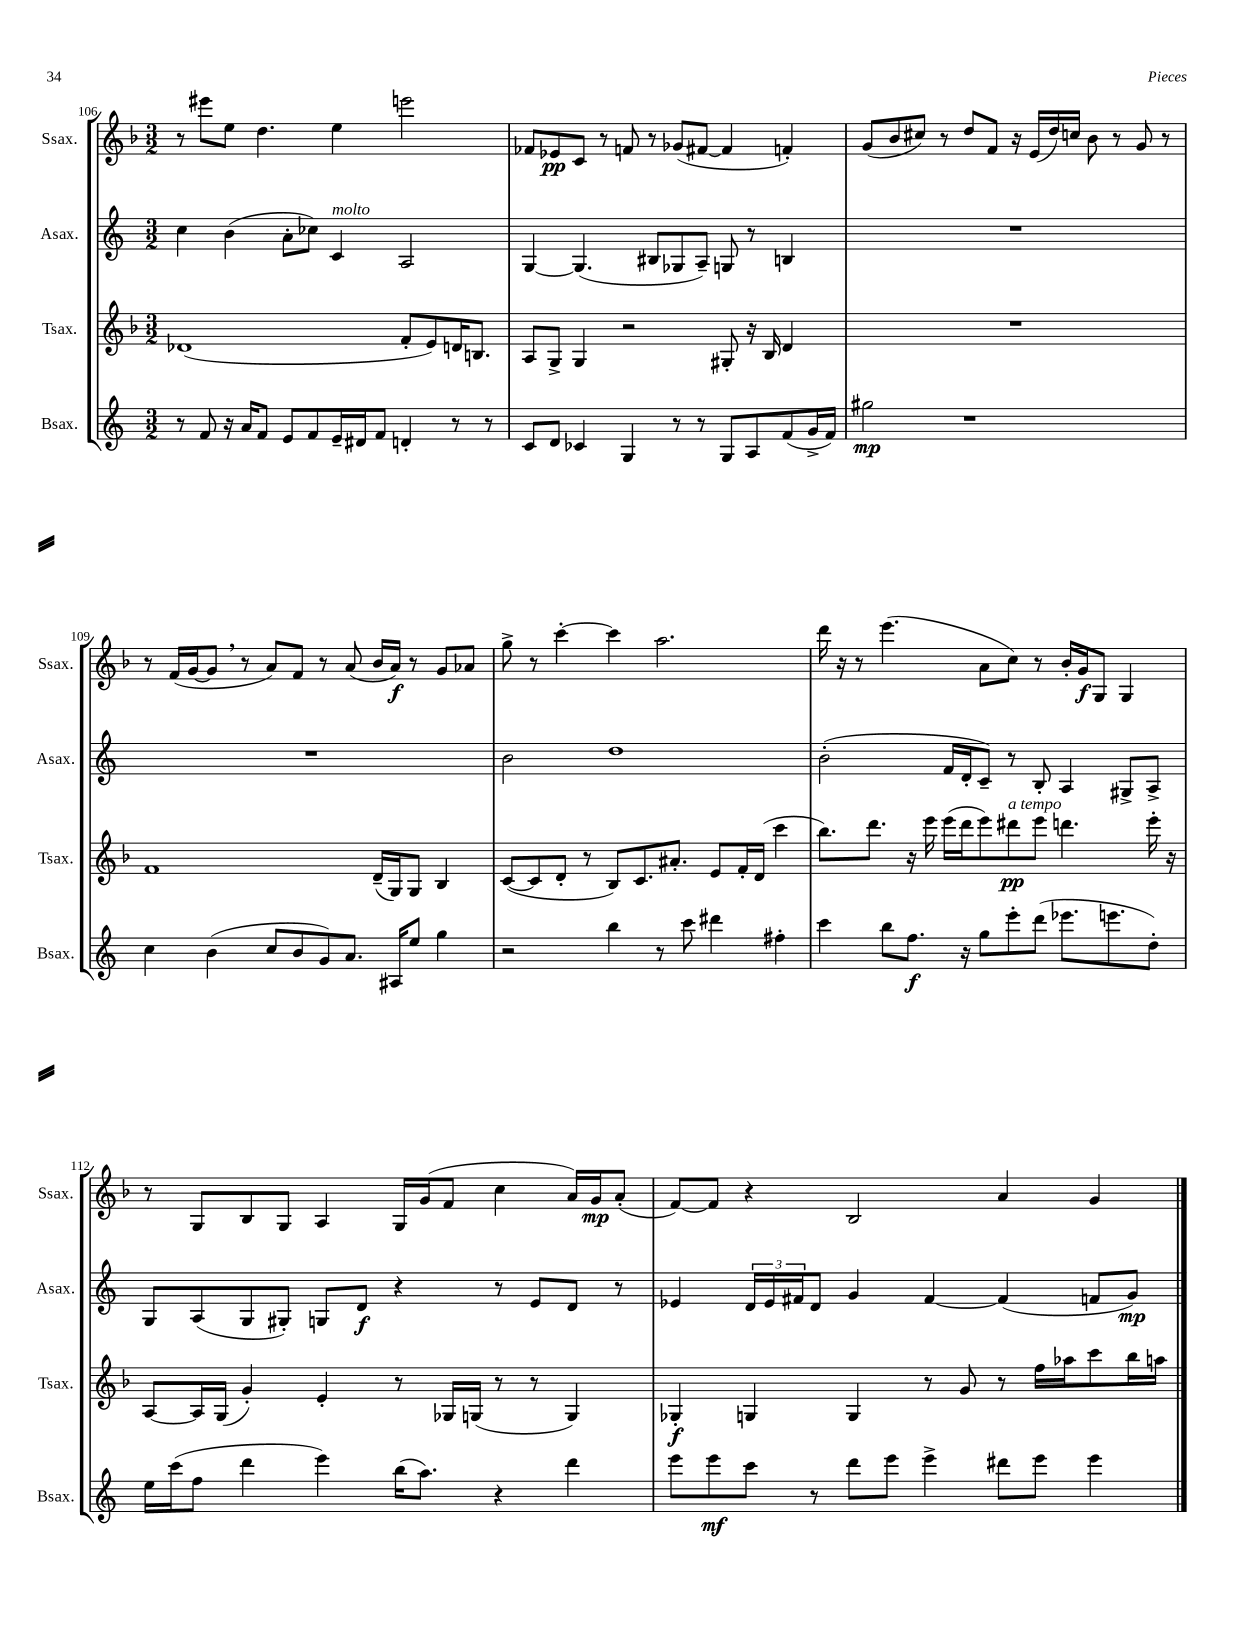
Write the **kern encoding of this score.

**kern	**kern	**kern	**kern
*staff4	*staff3	*staff2	*staff1
*clefG2	*clefG2	*clefG2	*clefG2
*k[]	*k[b-]	*k[]	*k[b-]
*M3/2	*M3/2	*M3/2	*M3/2
8r	(1d-	4cc	8r
8f	.	.	8eee#
16r	.	(4b	8ee
16a	.	.	.
8f	.	.	4.dd
8e	.	8a'	.
8f	.	8cc-)	.
16e~	.	4c	4ee
16d#	.	.	.
8f	.	.	.
4d'	8f'	2A	2eee
.	8e)	.	.
8r	16d	.	.
.	8.B	.	.
8r	.	.	.
=	=	=	=
8c	8A	[4G	8f-
8d	8G^	.	8e-
4c-	4G	(4.G]	8c
.	.	.	8r
4G	2r	.	8f
.	.	8B#	8r
8r	.	8G-	(8g-
8r	.	8A~)	[8f#
8G	8G#'	8G	4f#]
8A	16r	8r	.
.	16B-	.	.
(8f	4d	4B	4f')
16g^	.	.	.
16f)	.	.	.
=	=	=	=
2gg#	1.r	1.r	(8g
.	.	.	8b-
.	.	.	8cc#)
.	.	.	8r
1r	.	.	8dd
.	.	.	8f
.	.	.	16r
.	.	.	(16e
.	.	.	16dd)
.	.	.	16cc
.	.	.	8b-
.	.	.	8r
.	.	.	8g
.	.	.	8r
=	=	=	=
4cc	1f	1.r	8r
.	.	.	(16f
.	.	.	[16g
(4b	.	.	8g]
.	.	.	8r
8cc	.	.	8a)
8b	.	.	8f
8g)	.	.	8r
8.a	.	.	(8a
.	(16d~	.	16b-
16A#	16G)	.	16a)
8ee	8G	.	8r
4gg	4B-	.	8g
.	.	.	8a-
=	=	=	=
2r	([8c	2b	8gg^
.	8c]	.	8r
.	8d'	.	[4ccc'
.	8r	.	.
4bb	8B-)	1dd	4ccc]
.	8.c	.	.
8r	.	.	2.aa
.	8.a#'	.	.
8ccc	.	.	.
4ddd#	8e	.	.
.	16f'	.	.
.	(16d	.	.
4ff#'	4ccc	.	.
=	=	=	=
4ccc	8.bb-)	(2b'	16ddd
.	.	.	16r
.	.	.	8r
.	8.ddd	.	.
8bb	.	.	(4.eee
8.ff	16r	.	.
.	16eee	.	.
.	(16eee	16f	.
16r	16ddd	16d'	.
8gg	8eee)	8c~)	8a
8eee'	8ddd#	8r	8cc)
(8ddd	8eee	8B'	8r
8.eee-	4.ddd	4A	16b-'
.	.	.	16g
.	.	.	8G
8.eee	.	.	.
.	.	8G#^	4G
8dd')	16eee'	8A^	.
.	16r	.	.
=	=	=	=
16ee	[8A	8G	8r
(16ccc	.	.	.
8ff	16A]	(8A	8G
.	(16G	.	.
4ddd	4g')	8G	8B-
.	.	8G#')	8G
4eee)	4e'	8G	4A
.	.	8d	.
(16bb	8r	4r	16G
8.aa)	.	.	(16g
.	16G-	.	8f
.	(16G	.	.
4r	8r	8r	4cc
.	8r	8e	.
4ddd	4G)	8d	16a)
.	.	.	16g
.	.	8r	(8a'
=	=	=	=
8eee	4G-'	4e-	[8f)
8eee	.	.	8f]
8ccc	4G	24d	4r
.	.	24e-	.
.	.	24f#	.
8r	.	8d	.
8ddd	4G	4g	2B-
8eee	.	.	.
4eee^	8r	[4f#	.
.	8g	.	.
8ddd#	8r	(4f#]	4a
8eee	16ff	.	.
.	16aa-	.	.
4eee	8ccc	8f	4g
.	16bb-	8g)	.
.	16aa	.	.
==	==	==	==
*-	*-	*-	*-
